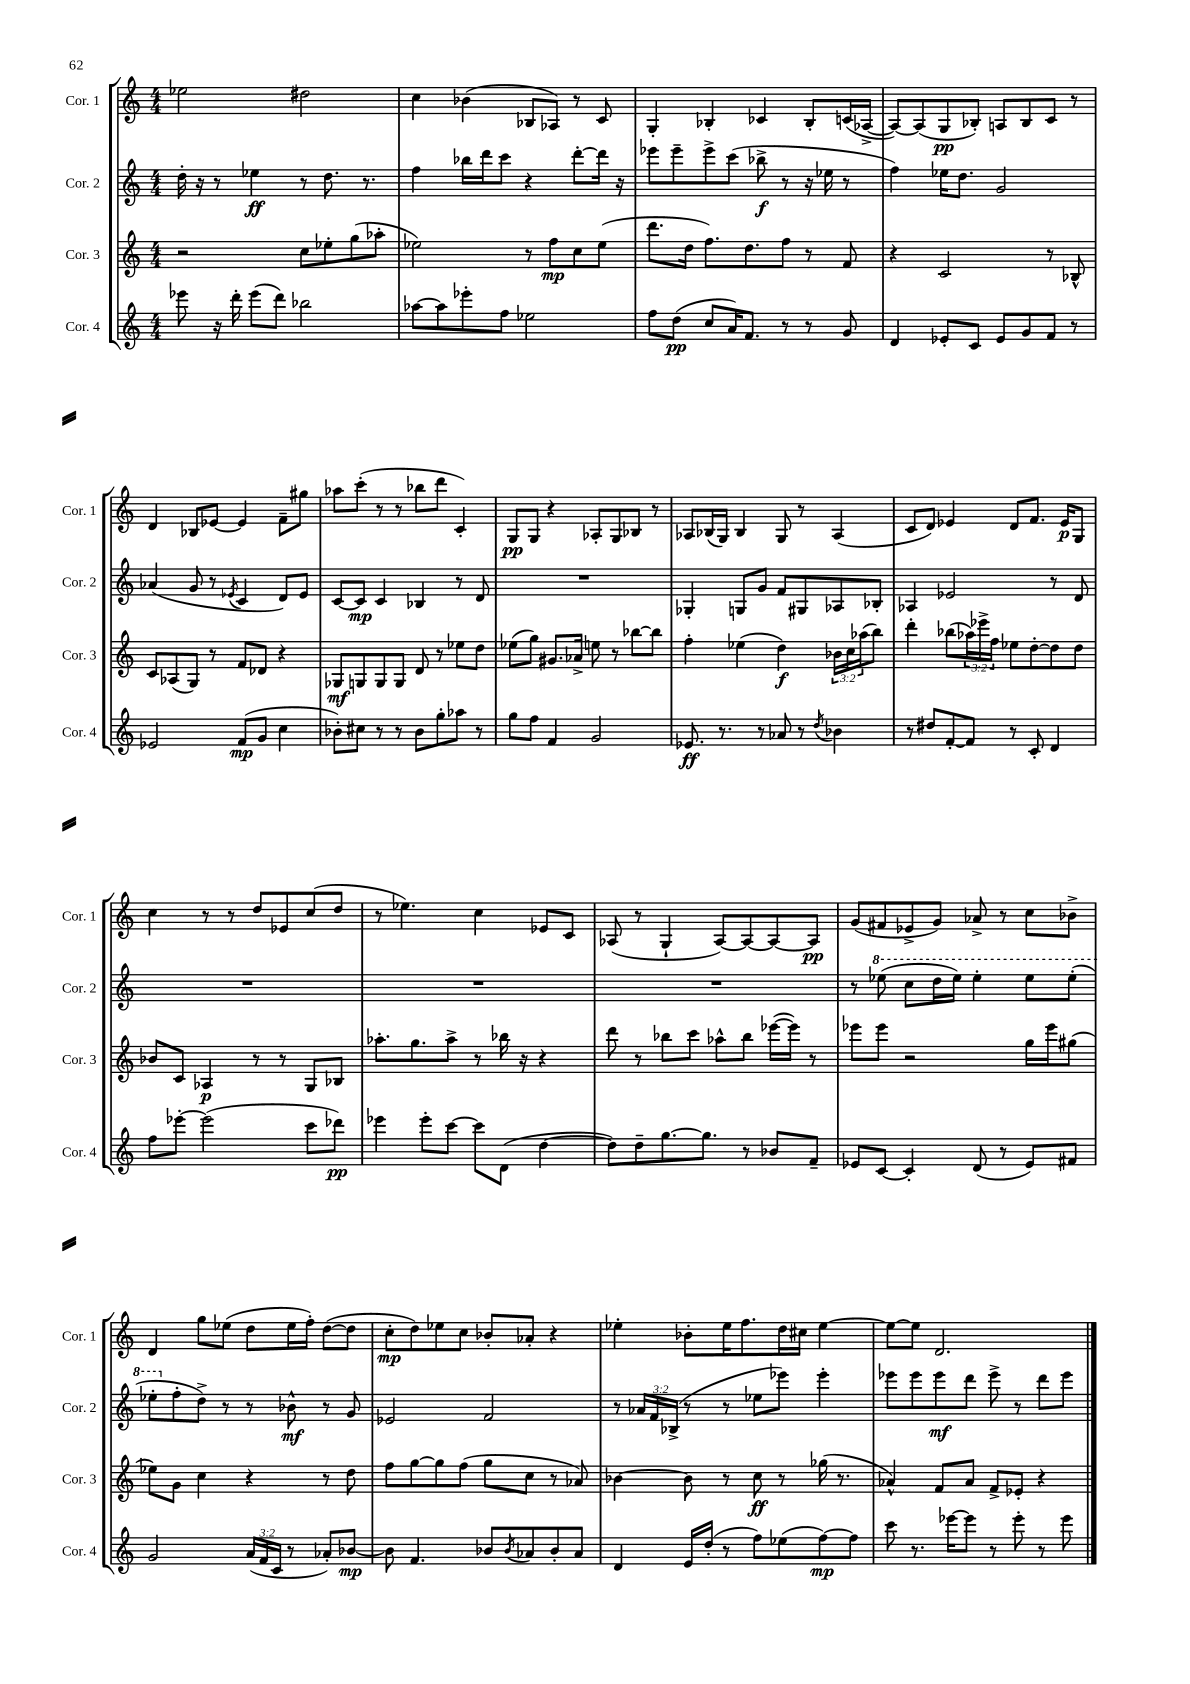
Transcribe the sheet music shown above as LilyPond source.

<<
\new StaffGroup <<
\new Staff = "s0" \with { instrumentName = "Cor. 1" shortInstrumentName = "Cor. 1" } {
    \clef treble \key c \major \numericTimeSignature \time 4/4
    ees''2 dis''2 |
    c''4 bes'4( bes8 aes8) r8 c'8 |
    g4-. bes4-. ces'4 bes8-. c'16( aes16~-> |
    aes8~) aes8( g8\pp bes8-.) a8 bes8 c'8 r8 |
    d'4 bes8 ees'8~ ees'4 f'8-- gis''8 |
    aes''8 c'''8-.( r8 r8 bes''8 d'''8 c'4-.) |
    g8\pp g8 r4 aes8-. g8 bes8 r8 |
    aes8 bes16( g16) bes4 g8 r8 aes4( |
    c'8 d'8) ees'4 d'8 f'8. ees'16\p g8 |
    c''4 r8 r8 d''8 ees'8 c''8( d''8 |
    r8 ees''4.) c''4 ees'8 c'8 |
    aes8( r8 g4-! aes8~) aes8~ aes8~ aes8\pp |
    g'8( fis'8 ees'8-> g'8) aes'8-> r8 c''8 bes'8-> |
    d'4 g''8 ees''8( d''8 ees''16 f''16-.) d''8~( d''8 |
    c''8-.\mp d''8) ees''8 c''8 bes'8-. aes'8-. r4 |
    ees''4-. bes'8-. ees''16 f''8. d''16 cis''16 ees''4~ |
    ees''8~ ees''8 d'2. \bar "|." |
}
\new Staff = "s1" \with { instrumentName = "Cor. 2" shortInstrumentName = "Cor. 2" } {
    \clef treble \key c \major \numericTimeSignature \time 4/4 \override Staff.TupletNumber.text = #tuplet-number::calc-fraction-text
    d''16-. r16 r8 ees''4\ff r8 d''8. r8. |
    f''4 bes''16 d'''16 c'''8 r4 d'''8~-. d'''16 r16 |
    ees'''8 ees'''8-- ees'''8-> c'''8( bes''8->\f r8 r16 ees''16 r8 |
    f''4) ees''16 d''8. g'2 |
    aes'4( g'8 r8 \acciaccatura { ees'8 } c'4 d'8) ees'8 |
    c'8~ c'8\mp c'4 bes4 r8 d'8 |
    R1 |
    ges4-. g8 g'8 f'8 gis8 aes8 bes8-. |
    aes4 ees'2 r8 d'8 |
    R1 |
    R1 |
    R1 |
    r8 \ottava #1 ees'''8( c'''8 d'''16 ees'''16) ees'''4-. ees'''8 ees'''8-.( |
    ees'''8-. \ottava #0 f''8-. d''8->) r8 r8 bes'8-^\mf r8 g'8 |
    ees'2 f'2 |
    r8 \tuplet 3/2 { aes'16 f'16 bes16->( } r8 r8 ees''8 ees'''8) ees'''4-. |
    ees'''8 ees'''8 ees'''8\mf d'''8 ees'''8-> r8 d'''8 ees'''8 \bar "|." |
}
\new Staff = "s2" \with { instrumentName = "Cor. 3" shortInstrumentName = "Cor. 3" } {
    \clef treble \key c \major \numericTimeSignature \time 4/4 \override Staff.TupletNumber.text = #tuplet-number::calc-fraction-text
    r2 c''8 ees''8-. g''8( aes''8-. |
    ees''2) r8 f''8\mp c''8 ees''8( |
    d'''8. d''16 f''8.) d''8. f''8 r8 f'8 |
    r4 c'2 r8 bes8-^ |
    c'8 aes8( g8) r8 f'8 des'8 r4 |
    ges8\mf g8 g8 g8 d'8 r8 ees''8 d''8 |
    ees''8( g''8) gis'8. aes'16-> e''8 r8 bes''8~ bes''8 |
    f''4-. ees''4( d''4\f) \tuplet 3/2 { bes'16 c''16 aes''16( } b''8) |
    d'''4-. bes''8( \tuplet 3/2 { aes''16) ees'''16-> f''16 } ees''8 d''8~-. d''8 d''8 |
    bes'8 c'8 aes4\p r8 r8 g8 bes8 |
    aes''8.-. g''8. aes''8-> r8 bes''16 r16 r4 |
    d'''8 r8 bes''8 c'''8 aes''8-^ bes''8 ees'''16~( ees'''16) r8 |
    ees'''8 ees'''8 r2 g''16 ees'''16 gis''8( |
    ees''8) g'8 c''4 r4 r8 d''8 |
    f''8 g''8~ g''8 f''8( g''8 c''8 r8 aes'8) |
    bes'4~ bes'8 r8 c''8\ff r8 ges''16( r8. |
    aes'4-^) f'8 aes'8 f'8-> ees'8-. r4 \bar "|." |
}
\new Staff = "s3" \with { instrumentName = "Cor. 4" shortInstrumentName = "Cor. 4" } {
    \clef treble \key c \major \numericTimeSignature \time 4/4 \override Staff.TupletNumber.text = #tuplet-number::calc-fraction-text
    ees'''8 r16 d'''16-. ees'''8( d'''8) bes''2 |
    aes''8~ aes''8 ees'''8-. f''8 ees''2 |
    f''8 d''8\pp( c''8 a'16) f'8. r8 r8 g'8 |
    d'4 ees'8-. c'8 ees'8 g'8 f'8 r8 |
    ees'2 f'8\mp( g'8 c''4 |
    bes'8-.) cis''8 r8 r8 bes'8 g''8-. aes''8 r8 |
    g''8 f''8 f'4 g'2 |
    ees'8.\ff r8. r8 aes'8 r8 \acciaccatura { d''8 } bes'4 |
    r8 dis''8 f'8~-. f'8 r8 c'8-. d'4 |
    f''8 ees'''8~-. ees'''2( c'''8 des'''8\pp) |
    ees'''4 ees'''8-. c'''8~ c'''8 d'8( d''4~ |
    d''8) d''8-- g''8.~ g''8. r8 bes'8 f'8-- |
    ees'8 c'8~ c'4-. d'8( r8 ees'8) fis'8 |
    g'2 \tuplet 3/2 { a'16( f'16 c'16 } r8 aes'8-.) bes'8~\mp |
    bes'8 f'4. bes'8 \acciaccatura { bes'8 } aes'8 bes'8-. aes'8 |
    d'4 e'16 d''16-.( r8 f''8) ees''8( f''8~\mp) f''8 |
    c'''8 r8. ees'''16~ ees'''8 r8 ees'''8-. r8 ees'''8 \bar "|." |
}
>>
>>
\layout { \context { \Score \remove "Bar_number_engraver" } }
